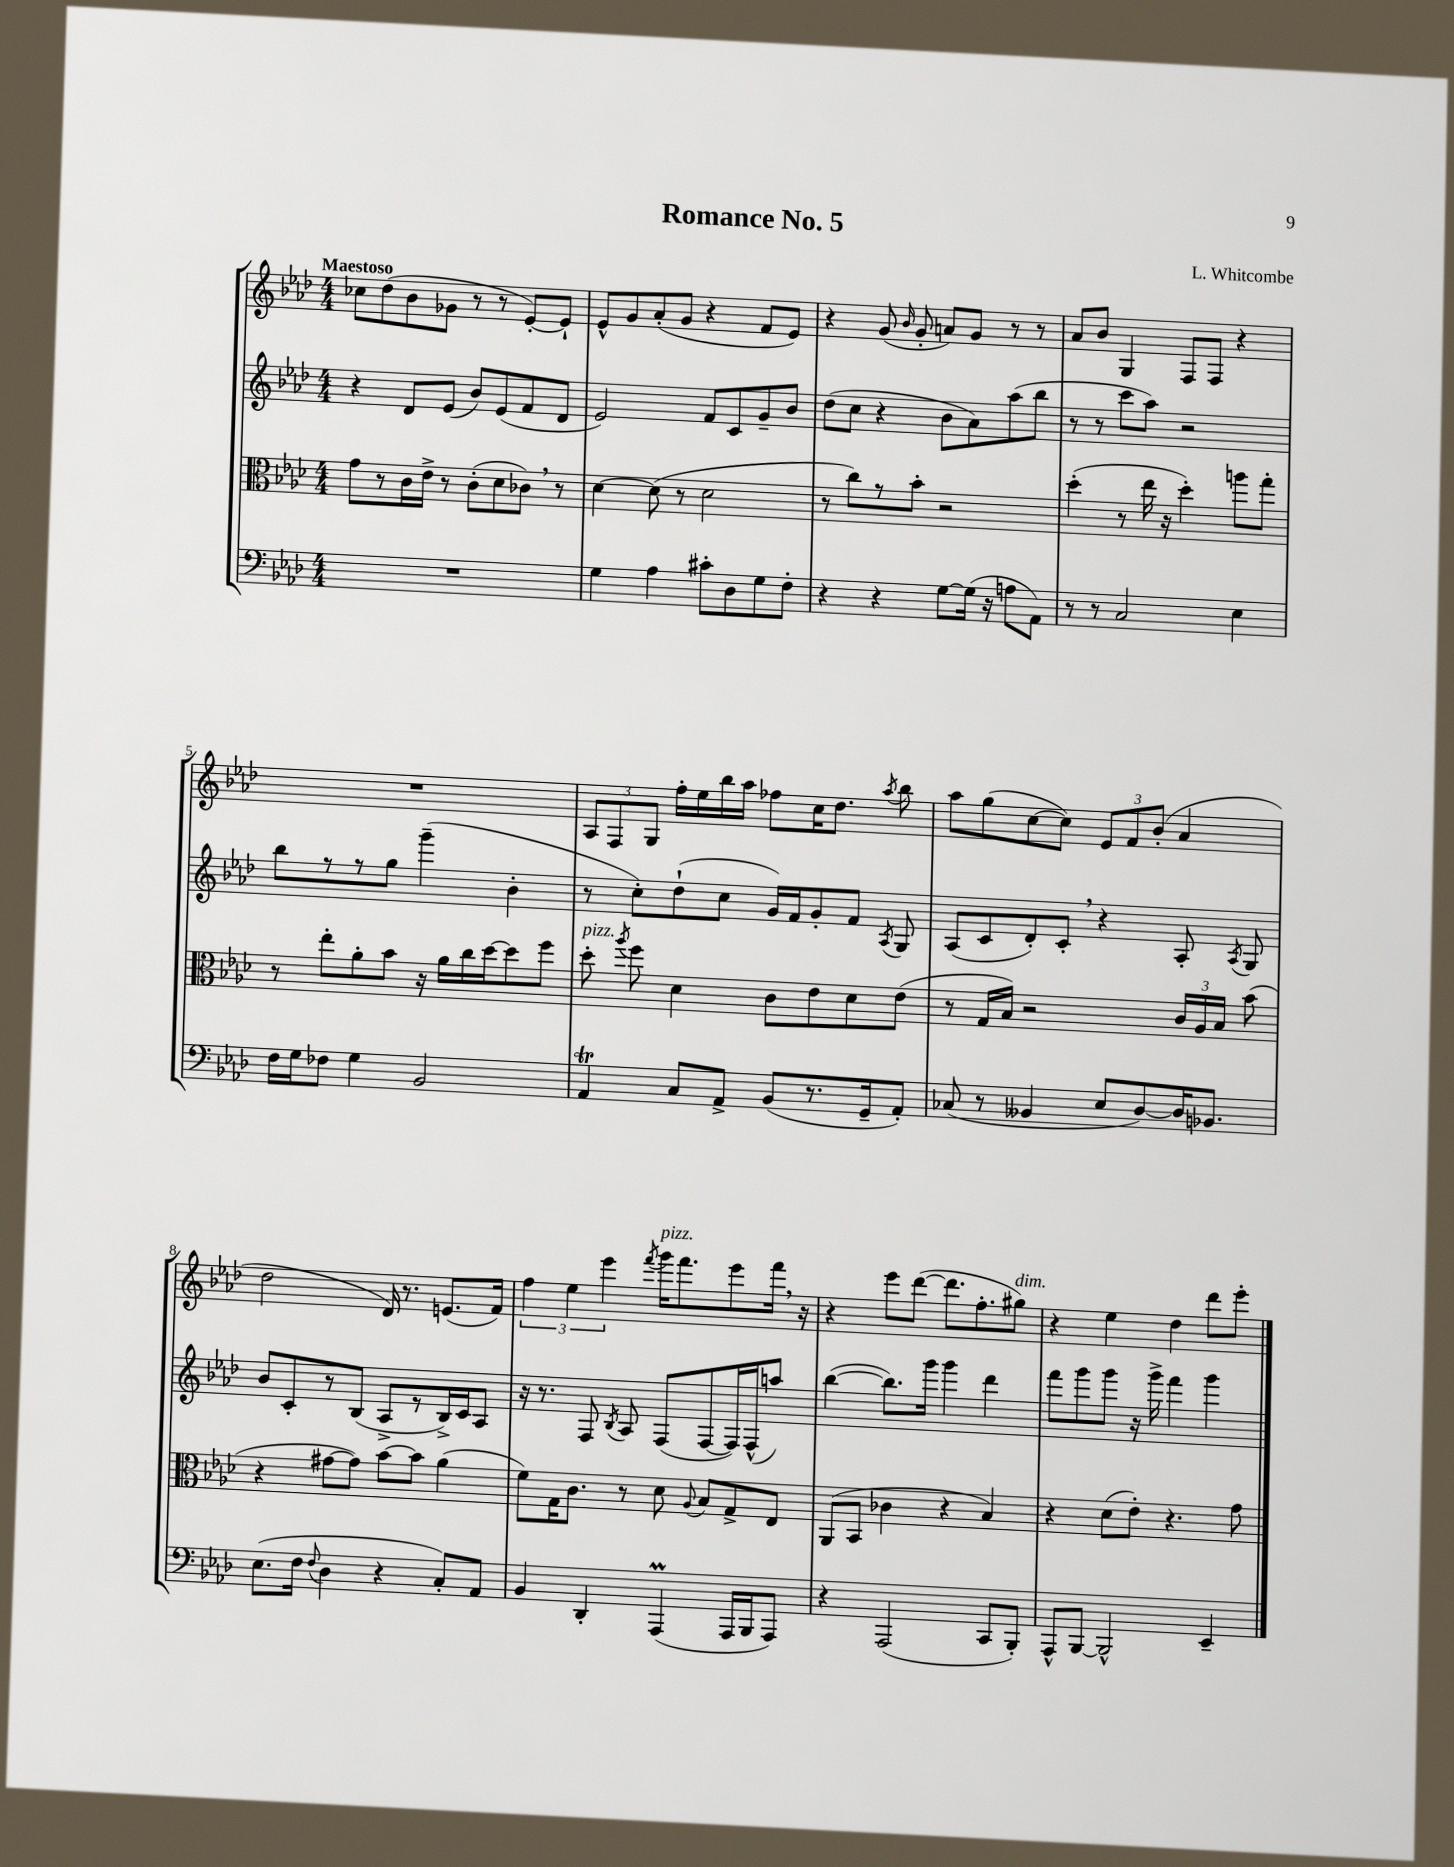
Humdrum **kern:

**kern	**kern	**kern	**kern
*staff4	*staff3	*staff2	*staff1
*clefF4	*clefC3	*clefG2	*clefG2
*k[b-e-a-d-]	*k[b-e-a-d-]	*k[b-e-a-d-]	*k[b-e-a-d-]
*M4/4	*M4/4	*M4/4	*M4/4
1r	8g	4r	8cc-
.	8r	.	(8dd-
.	16c	8d-	8b-
.	16e-^	.	.
.	8r	(8e-	8g-
.	(8c'	8b-)	8r
.	8d-	(8e-	8r
.	8c-)	8f	[8e-')
.	8r	8d-	8e-`]
=	=	=	=
4G	[4d-	2e-)	8e-^^
.	.	.	8g
4A-	(8d-]	.	(8a-'
.	8r	.	8g
8c#'	2d-	8f	4r
8D-	.	8c	.
8G	.	8g~	8f
8F'	.	8b-	8e-)
=	=	=	=
4r	8r	(8dd-	4r
.	8cc)	8cc	.
4r	8r	4r	(8g
.	.	.	16qqb-
.	8b-'	.	8g'
[8G	2r	8b-	8a)
(16G]	.	8a-)	8g
16r	.	.	.
8A	.	(8aa-	8r
8AA-)	.	8bb-	8r
=	=	=	=
8r	(4dd-'	8r	8a-
8r	.	8r	8b-
2C	8r	8ccc	4G
.	16ee-	8aa-)	.
.	16r	.	.
.	4dd-')	2r	8F
.	.	.	8F
4E-	8aa	.	4r
.	8gg'	.	.
=	=	=	=
16F	8r	8bb-	1r
16G	.	.	.
8F-	8ee-'	8r	.
4G	8a-'	8r	.
.	8b-	8gg	.
2BB-	16r	(4ggg~	.
.	16a-	.	.
.	16cc	.	.
.	[16dd-	.	.
.	8dd-]	4b-'	.
.	8ff	.	.
=	=	=	=
4AA-	8dd-'	8r	12A-
.	.	.	12F
.	8qaa-	.	.
.	8ff	8cc')	.
.	.	.	12G
8C	4d-	(8dd-`	16ff'
.	.	.	16ee-
8AA-^	.	8cc	16bb-
.	.	.	16aa-
(8BB-	8c	16g)	8ff-
.	.	16f	.
8.r	8e-	8g'	16cc
.	.	.	8.dd-
.	8d-	8f	.
16GG~	.	.	.
.	.	8qA-	8qaa-
8AA-')	(8e-	8G	8bb-
=	=	=	=
(8C-	8r	(8A-	8aa-
8r	16G	8c	(8gg
.	16B-)	.	.
4BB--	2r	8d-')	[8cc
.	.	8c'	8cc])
8E-	.	4r	12e-
.	.	.	12f
[8D-)	.	.	.
.	.	.	(12b-'
16D-]	24c	8A-'	4a-
.	24A-	.	.
8.BB-	.	.	.
.	24B-	.	.
.	.	8qA-	.
.	(8b-	8G	.
=	=	=	=
(8.E-	4r	8b-	2dd-
.	.	8c'	.
16F	.	.	.
8qqF	.	.	.
4D-	[8g#	8r	.
.	8g#])	(8B-	.
4r	[8b-	8A-^	16d-)
.	.	.	8.r
.	8b-]	8r	.
8C')	(4a-	16B-^)	(8.e
.	.	16c	.
8AA-	.	8A-	.
.	.	.	16f)
=	=	=	=
4BB-	8f)	16r	6ff
.	.	8.r	.
.	16G	.	.
.	.	.	6ee-
.	8.c	.	.
4DD-'	.	8F	.
.	.	.	6eee-
.	.	8qB-	.
.	8r	8A-	.
.	.	.	8qfff
(4AAA-	8d-	(8F	16ggg
.	.	.	8.fff
.	8qqA-	.	.
.	8B-	[8F	.
16AAA-	8G^	16F])	8eee-
16BBB-	.	(16F^^	.
8AAA-)	8E-	8aa)	16fff
.	.	.	16r
=	=	=	=
4r	(8AA-	([4bb-	4r
.	8BB-	.	.
(2AAA-	4c-	8.bb-])	8eee-
.	.	.	([8ddd-
.	.	16ggg	.
.	4r	4ggg	8.ddd-]
.	.	.	8.ff'
8CC	4B-)	4ddd-	.
8BBB-')	.	.	8gg#)
=	=	=	=
8AAA-^^	4r	8fff	4r
[8BBB-	.	8ggg	.
2BBB-^^]	(8d-	8ggg	4ee-
.	8e-')	16r	.
.	.	16ggg^	.
.	4.r	4fff	4dd-
4EE-~	.	4ggg	8ddd-
.	8g	.	8eee-'
==	==	==	==
*-	*-	*-	*-
